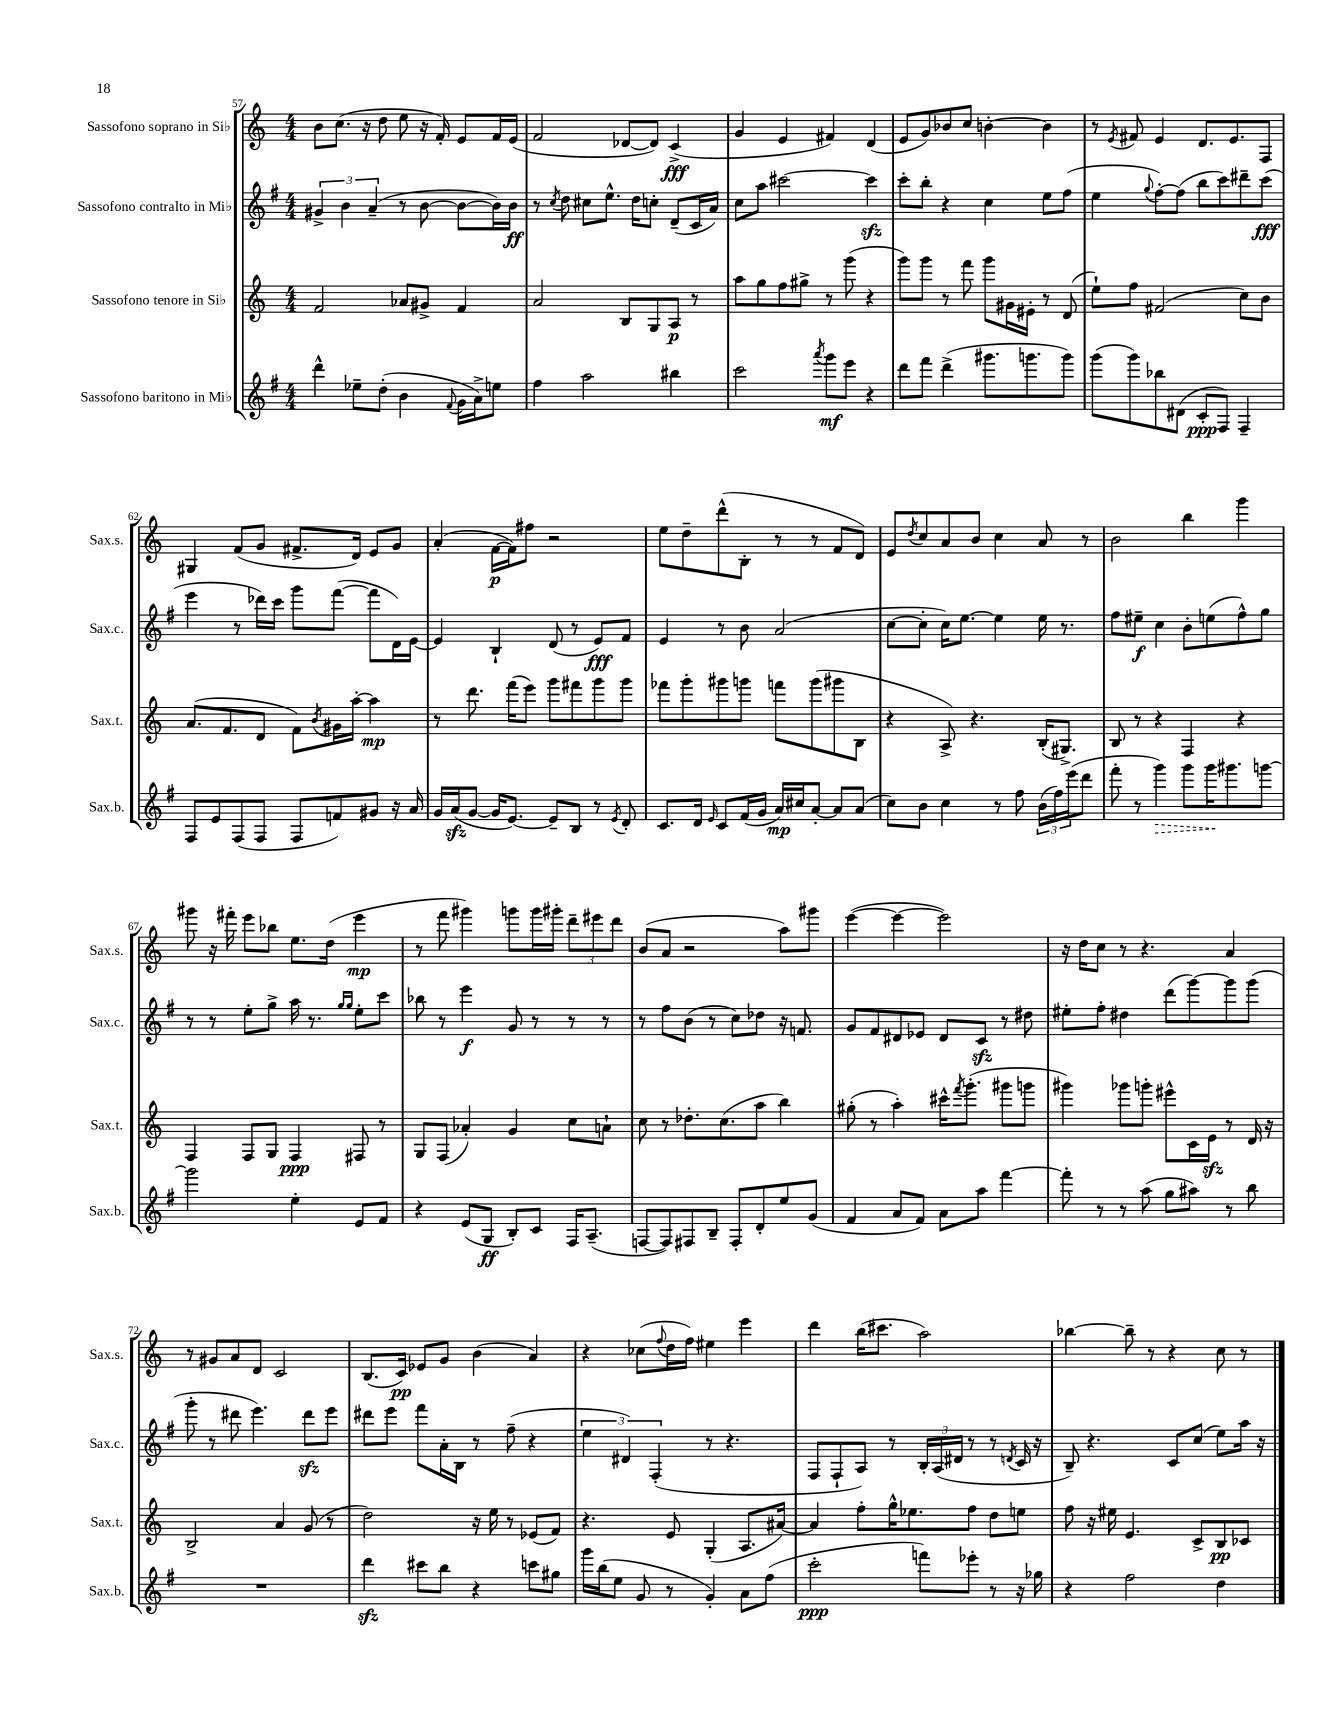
<<
\new StaffGroup <<
\new Staff = "s0" \with { instrumentName = "Sassofono soprano in Sib" shortInstrumentName = "Sax.s." } {
    \clef treble \key c \major \numericTimeSignature \time 4/4
    b'8 c''8.( r16 d''8 e''8 r16 f'16-.) e'8 f'16 e'16( |
    f'2 des'8~ des'8) c'4->\fff( |
    g'4 e'4 fis'4) d'4( |
    e'8 g'8) bes'8 c''8 b'4~-. b'4 |
    r8 \acciaccatura { e'8 } fis'8 e'4 d'8. e'8. f8 |
    gis4 f'8( g'8 fis'8.-> d'16) e'8 g'8 |
    a'4-.( f'16~\p f'16) fis''8 r2 |
    e''8 d''8-- d'''8-^( b8-. r8 r8 f'8 d'8) |
    e'8 \acciaccatura { d''8 } c''8 a'8 b'8 c''4 a'8 r8 |
    b'2 b''4 g'''4 |
    gis'''8 r16 fis'''16-. e'''8 bes''8 e''8. d''16( e'''4\mp |
    r8 f'''8 gis'''4) g'''8 g'''16 gis'''16-. \tuplet 3/2 { d'''8-- eis'''8 d'''8 } |
    b'8( a'8 r2 a''8) gis'''8 |
    e'''4~( e'''4~ e'''2) |
    r16 d''16 c''8 r8 r4. a'4 |
    r8 gis'8 a'8 d'8 c'2 |
    b8.( c'16\pp) ees'8 g'8 b'4( a'4) |
    r4 ces''8( \appoggiatura { f''8 } d''16 f''16) eis''4 e'''4 |
    d'''4 b''16( cis'''8. a''2) |
    bes''4~ bes''8-- r8 r4 c''8 r8 \bar "|." |
}
\new Staff = "s1" \with { instrumentName = "Sassofono contralto in Mib" shortInstrumentName = "Sax.c." } {
    \clef treble \key g \major \numericTimeSignature \time 4/4
    \tuplet 3/2 { gis'4-> b'4 a'4--( } r8 b'8~ b'8~ b'16) b'16\ff |
    r8 \acciaccatura { c''8 } d''8 cis''8 e''8.-^ d''16 c''8-. d'8--( c'16 a'16) |
    c''8 a''8 cis'''2~ cis'''4\sfz |
    c'''8-. b''8-. r4 c''4 e''8 fis''8( |
    e''4 \appoggiatura { g''8 } fis''8~-.) fis''8( b''8 c'''8) dis'''8-- c'''8\fff( |
    e'''4 r8 des'''16) c'''16 g'''8 fis'''8~( fis'''8 d'16) e'16~ |
    e'4 b4-! d'8( r8 e'8\fff) fis'8 |
    e'4 r8 b'8 a'2( |
    c''8~ c''8-. c''16) e''8.~ e''4 e''16 r8. |
    fis''8 eis''8--\f c''4 b'8-. e''8( fis''8-^) g''8 |
    r8 r8 e''8-. g''8-> a''16 r8. \grace { g''16 g''16 } e''8-. c'''8 |
    bes''8 r8 e'''4\f g'8 r8 r8 r8 |
    r8 fis''8 b'8( r8 c''8) des''8 r16 f'8. |
    g'8 fis'8 dis'8 ees'8 dis'8 c'8\sfz r8 dis''8 |
    eis''8-. fis''8-. dis''4 d'''8( g'''8~) g'''8 g'''8( |
    g'''8-. r8 dis'''8 e'''4.) dis'''8\sfz e'''8 |
    dis'''8 e'''8 fis'''8 a'16-. b16 r8 fis''8--( r4 |
    \tuplet 3/2 { e''4 dis'4) fis4-.( } r8 r4. |
    fis8 fis8-! a8) r8 \tuplet 3/2 { b16-. a16( dis'16 } r8 r8 \acciaccatura { d'8 } c'16 r16 |
    b8--) r4. c'8 c''8( e''8) a''16 r16 \bar "|." |
}
\new Staff = "s2" \with { instrumentName = "Sassofono tenore in Sib" shortInstrumentName = "Sax.t." } {
    \clef treble \key c \major \numericTimeSignature \time 4/4
    f'2 aes'8 gis'8-> f'4 |
    a'2 b8 g8 a8\p r8 |
    a''8 g''8 f''8 gis''8-> r8 g'''8( r4 |
    g'''8) g'''8 r8 f'''8 g'''8 gis'16 eis'16-. r8 d'8( |
    e''8-!) f''8 fis'2( c''8) b'8 |
    a'8.( f'8. d'8 f'8) \acciaccatura { b'8 } gis'16 a''16~-. a''4\mp |
    r8 d'''8. f'''16( e'''8) g'''8 fis'''8 g'''8 g'''8 |
    fes'''8 g'''8-. gis'''8 g'''8 f'''8 g'''8( gis'''8 b8 |
    r4 a8->) r4. b16-.( gis8.->) |
    b8 r8 r4 f4 r4 |
    f4 f8 g8 f4\ppp fis8 r8 |
    g8 f8( aes'4-.) g'4 c''8 a'8-! |
    c''8 r8 des''8.-. c''8.( a''8 b''4) |
    gis''8-.( r8 a''4-.) cis'''16-^ \acciaccatura { f'''8 } g'''8.-.( gis'''8 g'''8 |
    gis'''4) ges'''8 g'''8-. eis'''8-^ c'16 e'16\sfz r8 d'16 r16 |
    b2-> a'4 g'8( r8 |
    d''2) r16 e''16 r8 ees'8( f'8) |
    r4. e'8 g4-.( a8. ais'16~) |
    ais'4 f''8-. g''16-^ ees''8. f''8 d''8 e''8 |
    f''8 r16 eis''16 e'4. c'8-> b8\pp ces'8 \bar "|." |
}
\new Staff = "s3" \with { instrumentName = "Sassofono baritono in Mib" shortInstrumentName = "Sax.b." } {
    \clef treble \key g \major \numericTimeSignature \time 4/4
    d'''4-^ ees''8-- d''8-.( b'4 \appoggiatura { fis'8 } g'16 a'16->) e''8 |
    fis''4 a''2 bis''4 |
    c'''2 \acciaccatura { a'''8 } g'''8\mf e'''8 r4 |
    d'''8 fis'''8 d'''4->( gis'''8. g'''8. g'''8) |
    g'''8( g'''8) bes''8 dis'8( c'8-.\ppp fis8) fis4-- |
    fis8 e'8 fis8( fis8 fis8 f'8) gis'8 r16 a'16 |
    g'16 a'16\sfz( g'8~ g'16 e'8.~) e'8-- b8 r8 \acciaccatura { e'8 } d'8-. |
    c'8. d'16 \grace { e'16 } c'8 fis'16( g'16 a'16\mp) cis''16 a'8~-. a'8 a'8( |
    c''8) b'8 c''4 r8 fis''8 \tuplet 3/2 { b'16( fis''16) e'''16( } d'''8 |
    fis'''8-. r8 \once \override Hairpin.style = #'dashed-line g'''4\>) g'''8 g'''16\! gis'''8. g'''8~ |
    g'''2 e''4-. e'8 fis'8 |
    r4 e'8( g8\ff b8-.) c'8 fis16 a8.--( |
    f8~ f8) fis8 b8-- fis8-. d'8-. e''8 g'8( |
    fis'4 a'8 fis'8) a'8 a''8 fis'''4~ |
    fis'''8-. r8 r8 a''8( g''8 ais''8) r8 b''8 |
    R1 |
    d'''4\sfz cis'''8 b''8 r4 c'''8 gis''8 |
    g'''16 b''16( e''8 g'8 r8 g'4-.) a'8 fis''8( |
    c'''2-.\ppp f'''8) ees'''8-. r8 r16 ges''16 |
    r4 fis''2 d''4 \bar "|." |
}
>>
>>
\layout { \context { \Score currentBarNumber = #57 } }
